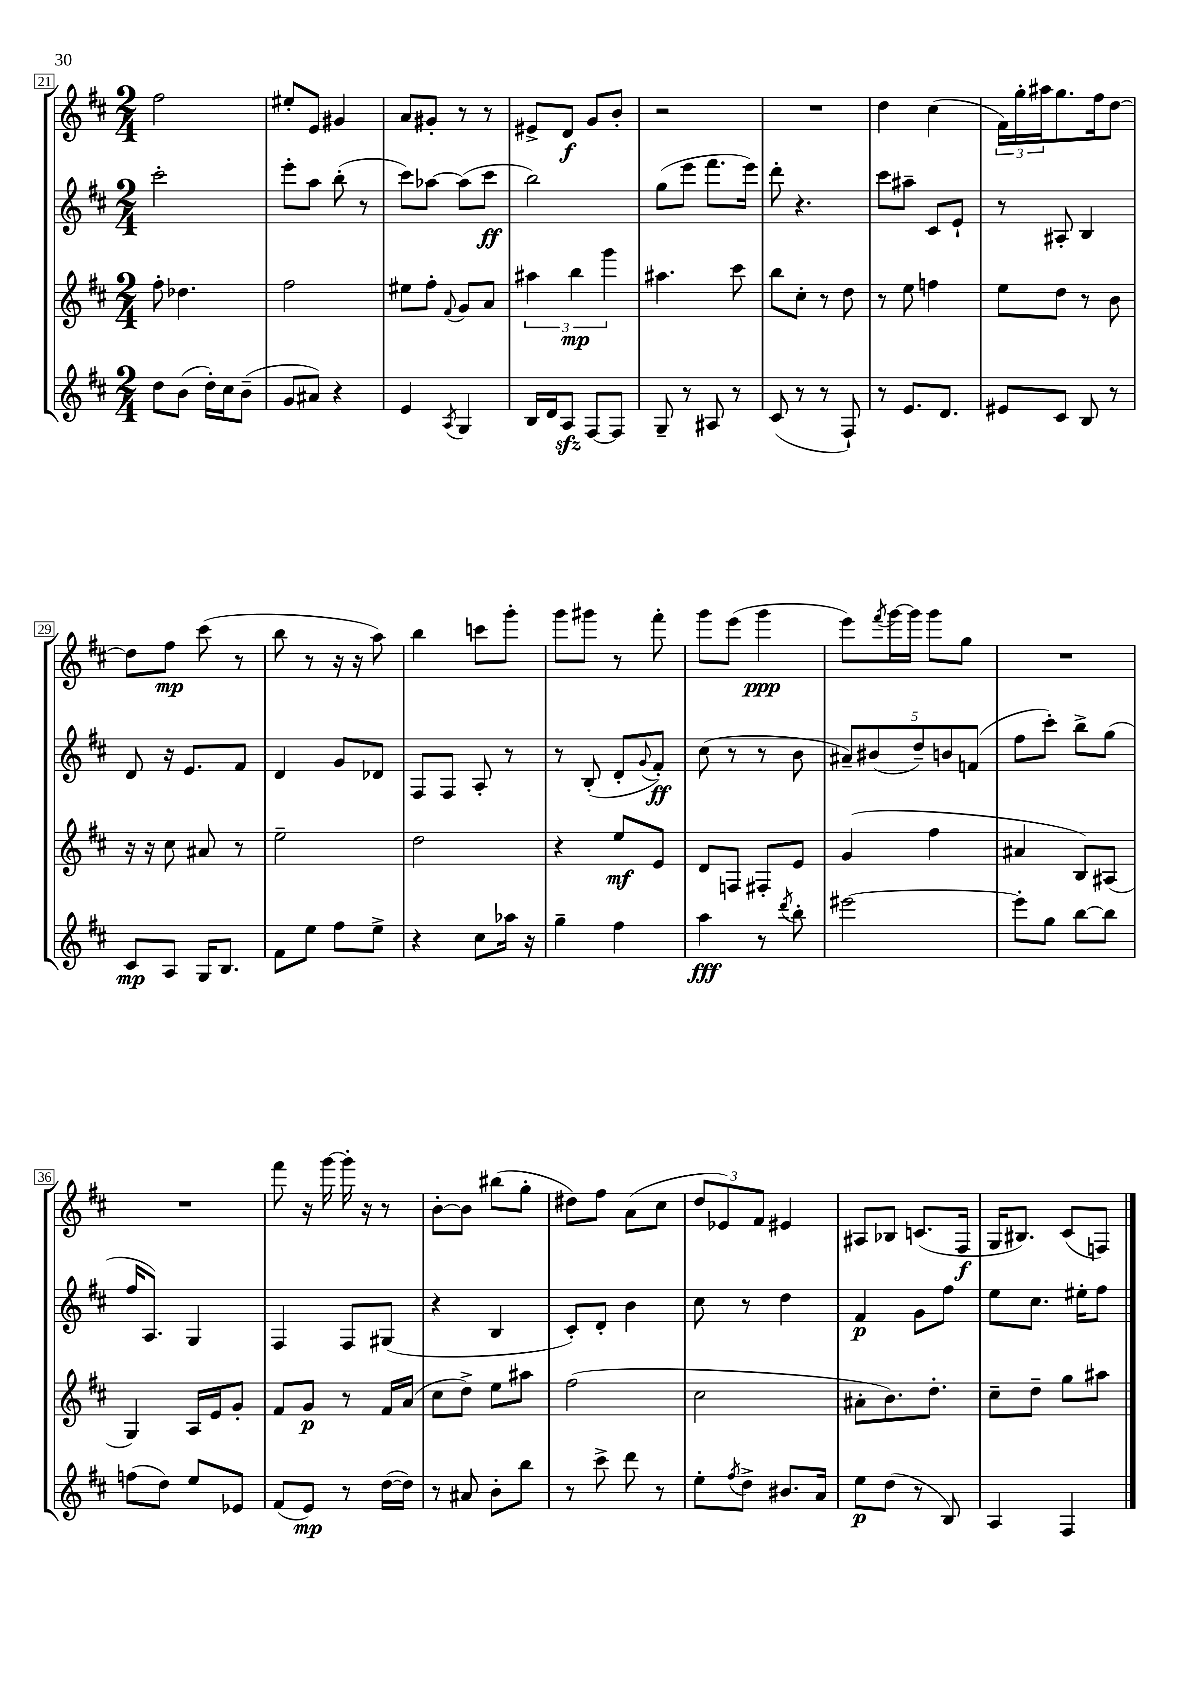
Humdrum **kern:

**kern	**dynam	**kern	**dynam	**kern	**dynam	**kern	**dynam
*part4	*part4	*part3	*part3	*part2	*part2	*part1	*part1
*staff4	*staff4	*staff3	*staff3	*staff2	*staff2	*staff1	*staff1
*clefG2	*	*clefG2	*	*clefG2	*	*clefG2	*
*k[f#c#]	*	*k[f#c#]	*	*k[f#c#]	*	*k[f#c#]	*
*M2/4	*	*M2/4	*	*M2/4	*	*M2/4	*
=21	=21	=21	=21	=21	=21	=21	=21
8dd\L	.	8ff#'\	.	2ccc#'\	.	2ff#\	.
(8b\J	.	4.dd-X\	.	.	.	.	.
16dd'\LL)	.	.	.	.	.	.	.
16cc#\J	.	.	.	.	.	.	.
(8b~\J	.	.	.	.	.	.	.
=22	=22	=22	=22	=22	=22	=22	=22
8g/L	.	2ff#\	.	8eee'\L	.	8ee#X'/L	.
8a#X/J)	.	.	.	8aa\J	.	8e/J	.
4r	.	.	.	(8bb'\	.	4g#X/	.
.	.	.	.	8r	.	.	.
=23	=23	=23	=23	=23	=23	=23	=23
4e/	.	8ee#X\L	.	8ccc#\L)	.	8a/L	.
.	.	8ff#'\J	.	[8aa-X\J	.	8g#X'/J	.
8qA/	.	8qqf#/	.	.	.	.	.
4G/	.	8g/L	.	(8aa-\L]	.	8r	.
.	.	8a/J	.	8ccc#\J	ff	8r	.
=24	=24	=24	=24	=24	=24	=24	=24
16B/LL	.	6aa#X\	.	2bb\)	.	8e#X^/L	.
16d/J	.	.	.	.	.	.	.
8Azz/J	.	.	.	.	.	8d/J	f
.	.	6bb\	mp	.	.	.	.
[8F#/L	.	.	.	.	.	8g/L	.
.	.	6ggg\	.	.	.	.	.
8F#/J]	.	.	.	.	.	8b'/J	.
=25	=25	=25	=25	=25	=25	=25	=25
8G~/	.	4.aa#X\	.	(8gg\L	.	2r	.
8r	.	.	.	8eee\J	.	.	.
8A#X/	.	.	.	8.fff#\L	.	.	.
8r	.	8ccc#\	.	.	.	.	.
.	.	.	.	16eee\Jk)	.	.	.
=26	=26	=26	=26	=26	=26	=26	=26
(8c#/	.	8bb\L	.	8ddd'\	.	2r	.
8r	.	8cc#'\J	.	4.r	.	.	.
8r	.	8r	.	.	.	.	.
8F#`/)	.	8dd\	.	.	.	.	.
=27	=27	=27	=27	=27	=27	=27	=27
8r	.	8r	.	8ccc#\L	.	4dd\	.
8.e/L	.	8ee\	.	8aa#X~\J	.	.	.
.	.	4ffn\	.	8c#/L	.	(4cc#\	.
8.d/J	.	.	.	.	.	.	.
.	.	.	.	8e`/J	.	.	.
=28	=28	=28	=28	=28	=28	=28	=28
8e#X/L	.	8ee\L	.	8r	.	24f#\LL)	.
.	.	.	.	.	.	24gg'\	.
.	.	.	.	.	.	24aa#X\J	.
8c#/J	.	8dd\J	.	8A#X'/	.	8.gg\	.
8B/	.	8r	.	4B/	.	.	.
.	.	.	.	.	.	16ff#\k	.
8r	.	8b\	.	.	.	[8dd\J	.
!!LO:LB:g=z
=29	=29	=29	=29	=29	=29	=29	=29
8c#/L	mp	16r	.	8d/	.	8dd\L]	.
.	.	16r	.	.	.	.	.
8A/J	.	8cc#\	.	16r	.	8ff#\J	mp
.	.	.	.	8.e/L	.	.	.
16G/KL	.	8a#X/	.	.	.	(8ccc#\	.
8.B/J	.	.	.	.	.	.	.
.	.	8r	.	8f#/J	.	8r	.
=30	=30	=30	=30	=30	=30	=30	=30
8f#\L	.	2ee~\	.	4d/	.	8bb\	.
8ee\J	.	.	.	.	.	8r	.
8ff#\L	.	.	.	8g/L	.	16r	.
.	.	.	.	.	.	16r	.
8ee^\J	.	.	.	8d-X/J	.	8aa\)	.
=31	=31	=31	=31	=31	=31	=31	=31
4r	.	2dd\	.	8F#/L	.	4bb\	.
.	.	.	.	8F#/J	.	.	.
8cc#\L	.	.	.	8A'/	.	8cccn\L	.
16aa-X\Jk	.	.	.	8r	.	8ggg'\J	.
16r	.	.	.	.	.	.	.
=32	=32	=32	=32	=32	=32	=32	=32
4gg~\	.	4r	.	8r	.	8ggg\L	.
.	.	.	.	(8B'/	.	8ggg#X\J	.
4ff#\	.	8ee/L	mf	8d'/L	.	8r	.
.	.	.	.	8qqg/	.	.	.
.	.	8e/J	.	8f#'/J)	ff	8fff#'\	.
=33	=33	=33	=33	=33	=33	=33	=33
4aa\	fff	8d/L	.	(8cc#\	.	8ggg\L	.
.	.	8Fn/J	.	8r	.	(8eee\J	.
8r	.	8F#X'/L	.	8r	.	4ggg\	ppp
8qddd/	.	.	.	.	.	.	.
8bb'\	.	8e/J	.	8b\	.	.	.
=34	=34	=34	=34	=34	=34	=34	=34
[2eee#X\	.	(4g/	.	10a#X~/L)	.	8eee\L)	.
.	.	.	.	(10b#X/	.	.	.
.	.	.	.	.	.	8qfff#/	.
.	.	.	.	.	.	[16ggg\L	.
.	.	.	.	.	.	16ggg\JJ]	.
.	.	.	.	10dd~/)	.	.	.
.	.	4ff#\	.	.	.	8ggg\L	.
.	.	.	.	10bn/	.	.	.
.	.	.	.	.	.	8gg\J	.
.	.	.	.	(10fn/J	.	.	.
=35	=35	=35	=35	=35	=35	=35	=35
8eee#'\L]	.	4a#X/	.	8ff#\L	.	2r	.
8gg\J	.	.	.	8ccc#'\J)	.	.	.
[8bb\L	.	8B/L)	.	8bb^\L	.	.	.
8bb\J]	.	(8A#X/J	.	(8gg\J	.	.	.
!!LO:LB:g=z
=36	=36	=36	=36	=36	=36	=36	=36
(8ffn\L	.	4G/)	.	16ff#/KL	.	2r	.
.	.	.	.	8.A/J)	.	.	.
8dd\J)	.	.	.	.	.	.	.
8ee/L	.	16A/LL	.	4G/	.	.	.
.	.	16e/J	.	.	.	.	.
8e-X/J	.	8g'/J	.	.	.	.	.
=37	=37	=37	=37	=37	=37	=37	=37
(8f#/L	.	8f#/L	.	4F#/	.	8fff#\	.
8e/J)	mp	8g/J	p	.	.	16r	.
.	.	.	.	.	.	[16ggg\	.
8r	.	8r	.	8F#/L	.	16ggg'\]	.
.	.	.	.	.	.	16r	.
([16dd\LL	.	16f#/LL	.	(8G#X/J	.	8r	.
16dd\JJ])	.	(16a/JJ	.	.	.	.	.
=38	=38	=38	=38	=38	=38	=38	=38
8r	.	8cc#\L	.	4r	.	[8b'\L	.
8a#X/	.	8dd^\J)	.	.	.	8b\J]	.
8b'\L	.	8ee\L	.	4B/	.	(8bb#X\L	.
8bb\J	.	8aa#X\J	.	.	.	8gg'\J	.
=39	=39	=39	=39	=39	=39	=39	=39
8r	.	(2ff#\	.	8c#'/L)	.	8dd#X\L)	.
8ccc#^\	.	.	.	8d'/J	.	8ff#\J	.
8ddd\	.	.	.	4b\	.	(8a\L	.
8r	.	.	.	.	.	8cc#\J	.
=40	=40	=40	=40	=40	=40	=40	=40
8ee'\L	.	2cc#\	.	8cc#\	.	12dd/L	.
.	.	.	.	.	.	12e-X/)	.
8qff#/	.	.	.	.	.	.	.
8dd^\J	.	.	.	8r	.	.	.
.	.	.	.	.	.	12f#/J	.
8.b#X/L	.	.	.	4dd\	.	4e#X/	.
16a/Jk	.	.	.	.	.	.	.
=41	=41	=41	=41	=41	=41	=41	=41
8ee\L	p	8a#X'\L	.	4f#/	p	8A#X/L	.
(8dd\J	.	8.b\)	.	.	.	8B-X/J	.
8r	.	.	.	8g\L	.	(8.cn/L	.
.	.	8.dd'\J	.	.	.	.	.
8B/)	.	.	.	8ff#\J	.	.	.
.	.	.	.	.	.	16F#/Jk	f
=42	=42	=42	=42	=42	=42	=42	=42
4A/	.	8cc#~\L	.	8ee\L	.	16G/KL	.
.	.	.	.	.	.	8.B#X/J)	.
.	.	8dd~\J	.	8.cc#\J	.	.	.
4F#/	.	8gg\L	.	.	.	(8c#/L	.
.	.	.	.	16ee#X'\KL	.	.	.
.	.	8aa#X\J	.	8ff#\J	.	8Fn/J)	.
==	==	==	==	==	==	==	==
*-	*-	*-	*-	*-	*-	*-	*-
